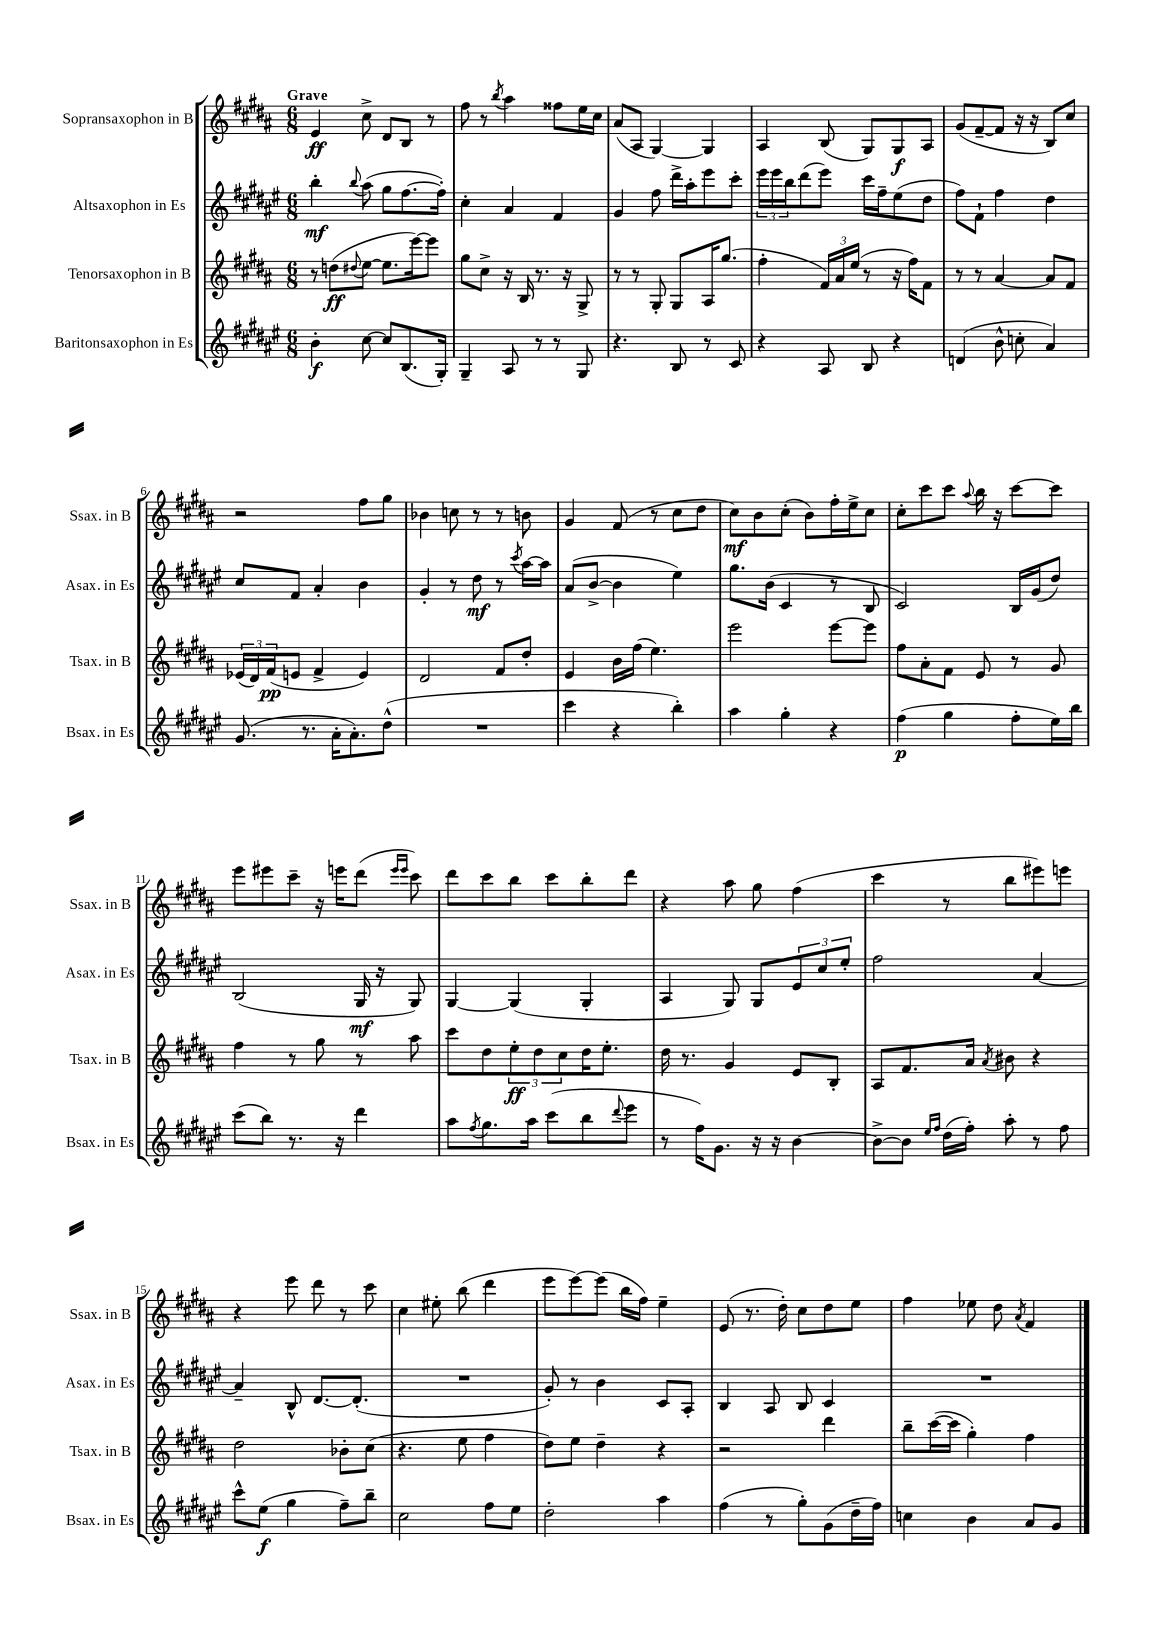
<<
\new StaffGroup <<
\new Staff = "s0" \with { instrumentName = "Sopransaxophon in B" shortInstrumentName = "Ssax. in B" } {
    \clef treble \key b \major \numericTimeSignature \time 6/8 \tempo "Grave"
    e'4\ff cis''8-> dis'8 b8 r8 |
    fis''8 r8 \acciaccatura { b''8 } ais''4 fisis''8 e''16 cis''16 |
    ais'8( ais8 gis4~) gis4 |
    ais4 b8( gis8) gis8\f ais8 |
    gis'8( fis'8~-- fis'8 r16 r16 b8) cis''8 |
    r2 fis''8 gis''8 |
    bes'4 c''8 r8 r8 b'8 |
    gis'4 fis'8( r8 cis''8 dis''8 |
    cis''8\mf) b'8 cis''8-.( b'8) fis''16-. e''16-> cis''8 |
    cis''8-. cis'''8 cis'''8 \appoggiatura { ais''8 } b''16 r16 cis'''8~ cis'''8 |
    e'''8 eis'''8 cis'''8-- r16 e'''16 dis'''8( \grace { e'''16 e'''16 } cis'''8) |
    dis'''8 cis'''8 b''8 cis'''8 b''8-. dis'''8 |
    r4 ais''8 gis''8 fis''4( |
    cis'''4 r8 b''8 eis'''8) e'''8 |
    r4 e'''8 dis'''8 r8 cis'''8 |
    cis''4 eis''8-. b''8( dis'''4 |
    e'''8 e'''8~) e'''8( b''16 fis''16) e''4-- |
    e'8( r8. dis''16-.) cis''8 dis''8 e''8 |
    fis''4 ees''8 dis''8 \acciaccatura { ais'8 } fis'4 \bar "|." |
}
\new Staff = "s1" \with { instrumentName = "Altsaxophon in Es" shortInstrumentName = "Asax. in Es" } {
    \clef treble \key fis \major \numericTimeSignature \time 6/8
    b''4-.\mf \appoggiatura { b''8 } ais''8( gis''8 fis''8.~ fis''16-.) |
    cis''4-. ais'4 fis'4 |
    gis'4 fis''8 dis'''16-> ais''16-. eis'''8 cis'''8-. |
    \tuplet 3/2 { eis'''16 eis'''16 b''16 } dis'''8( eis'''8) cis'''16 fis''16-- eis''8( dis''8 |
    fis''8) fis'8-! fis''4 dis''4 |
    cis''8 fis'8 ais'4-. b'4 |
    gis'4-. r8 dis''8\mf r8 \acciaccatura { cis'''8 } ais''16~ ais''16 |
    ais'8( b'8~-> b'4 eis''4) |
    gis''8. b'16( cis'4 r8 b8 |
    cis'2) b16 gis'16( dis''8) |
    b2( gis16\mf r16 gis8) |
    gis4~ gis4( gis4-. |
    ais4 gis8) gis8 \tuplet 3/2 { eis'8 cis''8 eis''8-. } |
    fis''2 ais'4~ |
    ais'4-- b8-^ dis'8.~ dis'8.-.( |
    R2. |
    gis'8-.) r8 b'4 cis'8 ais8-. |
    b4 ais8 b8 cis'4 |
    R2. \bar "|." |
}
\new Staff = "s2" \with { instrumentName = "Tenorsaxophon in B" shortInstrumentName = "Tsax. in B" } {
    \clef treble \key b \major \numericTimeSignature \time 6/8
    r8 d''8\ff( \appoggiatura { dis''8 } e''8~ e''8. e'''16~) e'''8 |
    gis''8 cis''8-> r16 b16 r8. r16 gis8-> |
    r8 r8 gis8-. gis8 ais16 gis''8.( |
    fis''4-. \tuplet 3/2 { fis'16) ais'16 e''16( } r8 r16 fis''16) fis'8 |
    r8 r8 ais'4~ ais'8 fis'8 |
    \tuplet 3/2 { ees'16( dis'16) fis'16\pp( } e'8 fis'4-> e'4) |
    dis'2 fis'8 dis''8-. |
    e'4 b'16 fis''16( e''4.) |
    e'''2 e'''8~ e'''8 |
    fis''8 ais'8-. fis'8 e'8 r8 gis'8 |
    fis''4 r8 gis''8 r8 ais''8 |
    cis'''8 dis''8 \tuplet 3/2 { e''8-.\ff dis''8 cis''8 } dis''16 e''8.-. |
    dis''16 r8. gis'4 e'8 b8-. |
    ais8 fis'8. ais'16 \acciaccatura { ais'8 } bis'8 r4 |
    dis''2 bes'8-. cis''8( |
    r4. e''8 fis''4 |
    dis''8) e''8 dis''4-- r4 |
    r2 dis'''4 |
    b''8-- cis'''16~( cis'''16 gis''4-.) fis''4 \bar "|." |
}
\new Staff = "s3" \with { instrumentName = "Baritonsaxophon in Es" shortInstrumentName = "Bsax. in Es" } {
    \clef treble \key fis \major \numericTimeSignature \time 6/8
    b'4-.\f cis''8~ cis''8 b8.( gis16-.) |
    gis4-- ais8 r8 r8 gis8 |
    r4. b8 r8 cis'8 |
    r4 ais8 b8 r4 |
    d'4( b'8-^ c''8-. ais'4) |
    gis'8.( r8. ais'16-. ais'8.-.) dis''8-^( |
    R2. |
    cis'''4 r4 b''4-.) |
    ais''4 gis''4-. r4 |
    fis''4\p( gis''4 fis''8-. eis''16) b''16 |
    cis'''8( b''8) r8. r16 dis'''4 |
    ais''8 \acciaccatura { fis''8 } gis''8. ais''16 cis'''8( b''8 \appoggiatura { dis'''8 } eis'''8 |
    r8 fis''16) gis'8. r16 r16 b'4~ |
    b'8~-> b'8 \grace { eis''16 fis''16 } dis''16( fis''16-.) ais''8-. r8 fis''8 |
    cis'''8-^ eis''8\f( gis''4 fis''8--) b''8-- |
    cis''2 fis''8 eis''8 |
    dis''2-. ais''4 |
    fis''4( r8 gis''8-.) gis'8( dis''16-- fis''16) |
    c''4 b'4 ais'8 gis'8 \bar "|." |
}
>>
>>
